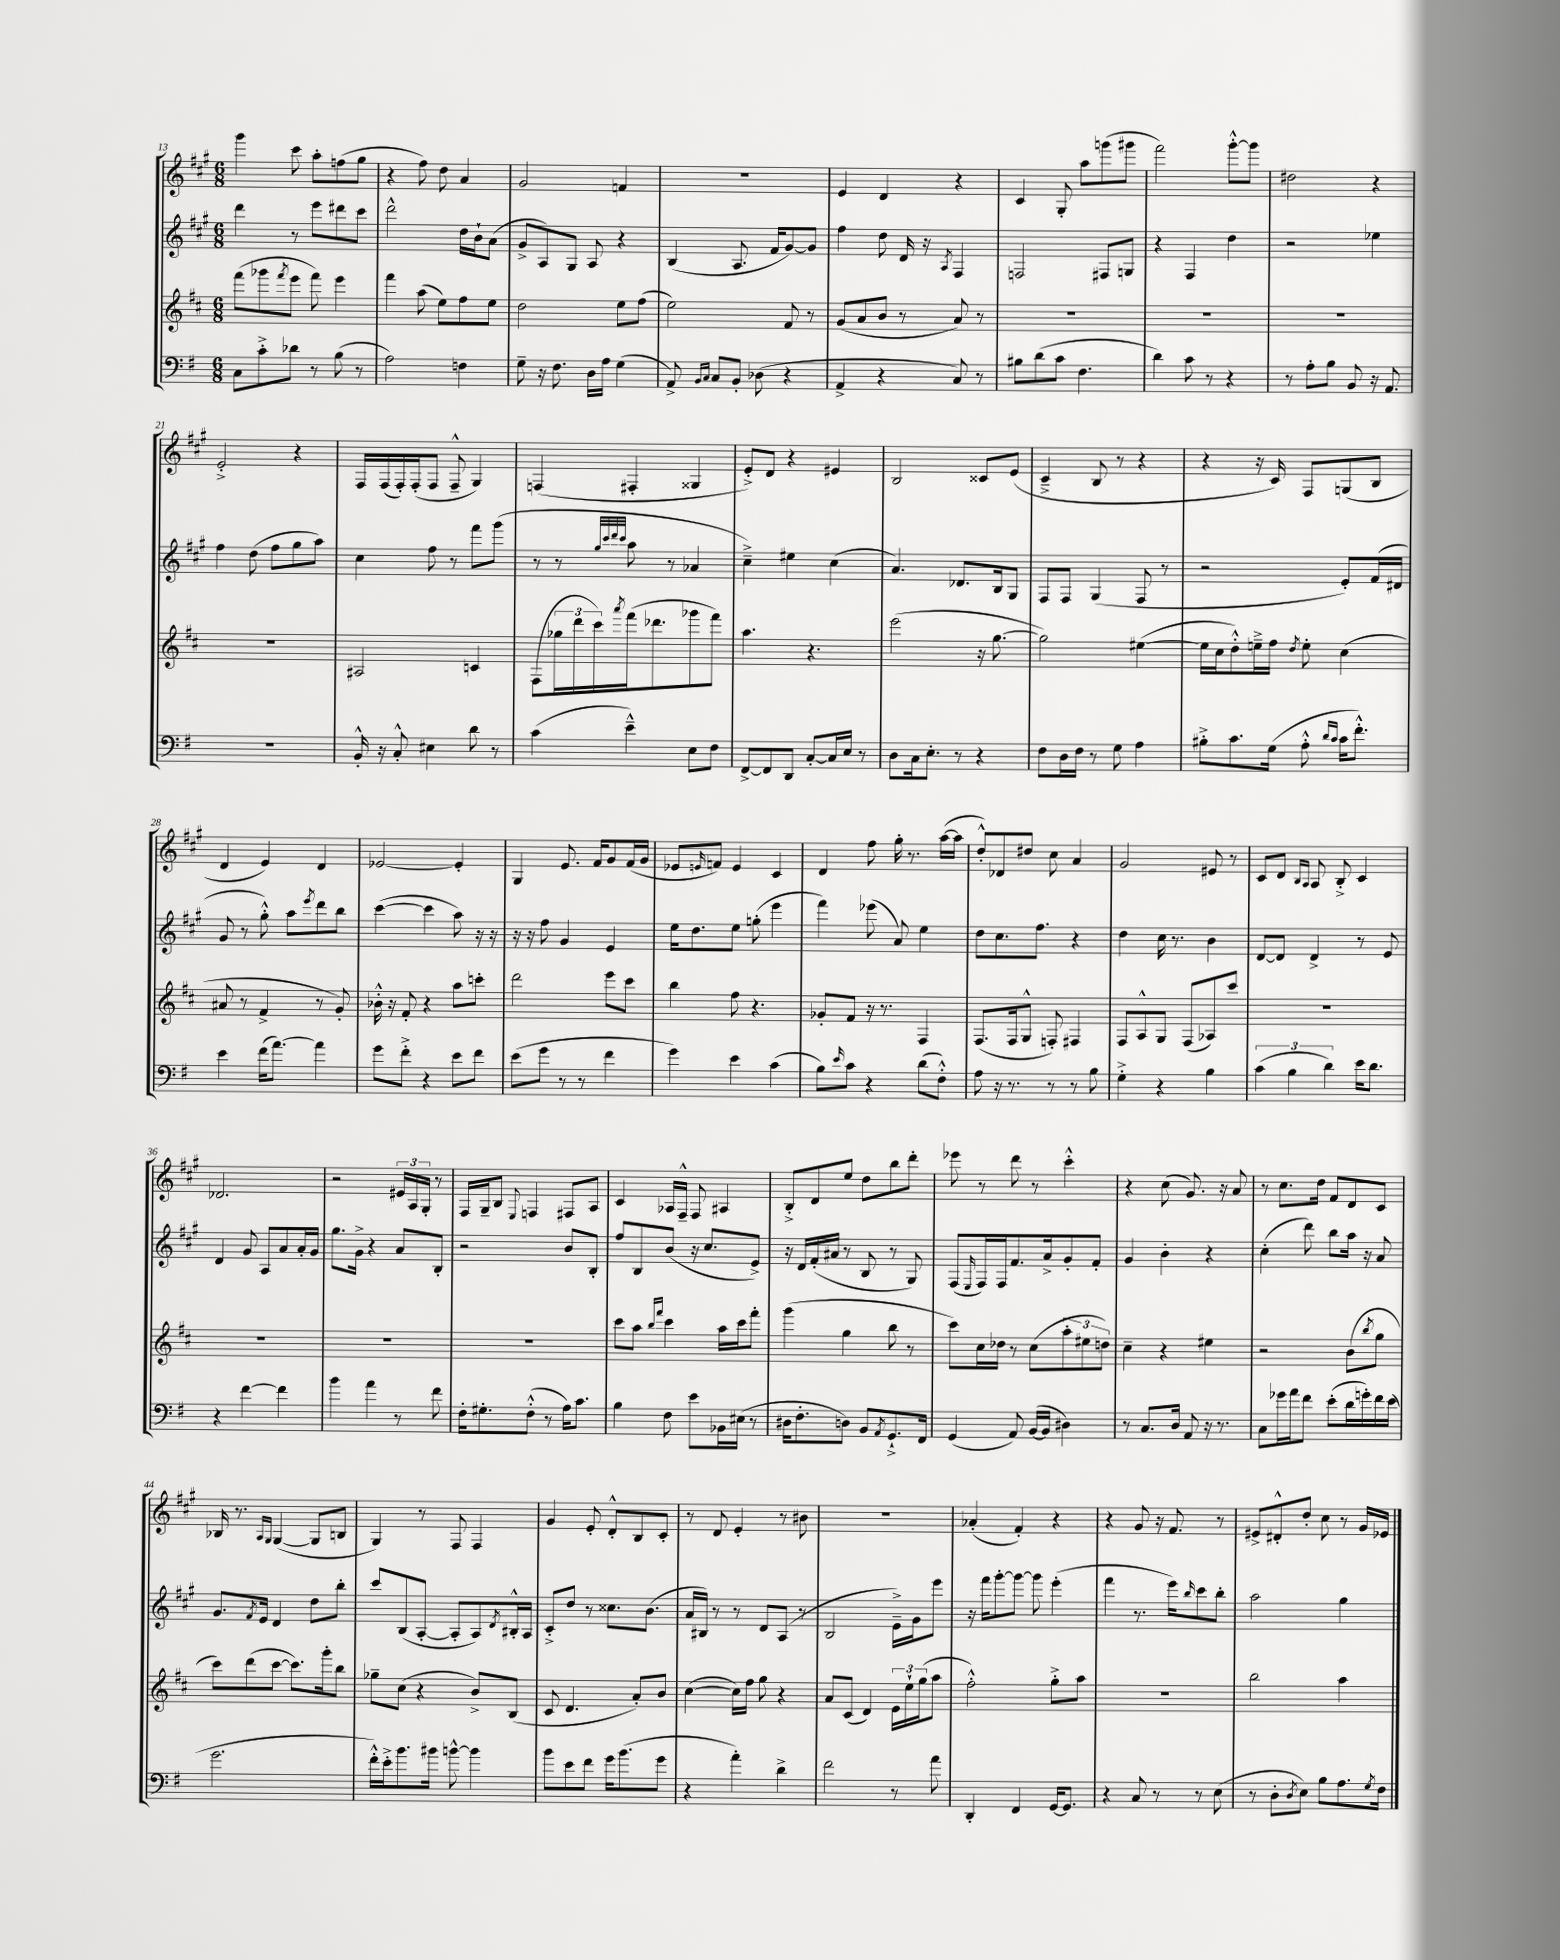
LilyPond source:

<<
\new StaffGroup <<
\new Staff = "s0" {
    \clef treble \key a \major \numericTimeSignature \time 6/8
    gis'''4 cis'''8 a''8-. f''8( gis''8 |
    r4 fis''8) d''8 a'4 |
    gis'2 f'4 |
    R2. |
    e'4 d'4 r4 |
    cis'4 gis8-. a''8 g'''8( gis'''8 |
    fis'''2) gis'''8~-.-^ gis'''8 |
    dis''2 r4 |
    e'2-.-> r4 |
    fis16 fis16( fis16-.) fis16-.( fis8 fis8---^ gis4) |
    f4( fis4-. gisis4 |
    e'8-.->) d'8 r4 eis'4 |
    b2 cisis'8 e'8( |
    cis'4---> b8 r8 r4 |
    r4 r16 cis'16) fis8 g8( b8 |
    d'4 e'4) d'4 |
    ees'2~ ees'4-. |
    gis4 e'8. fis'16 gis'8 fis'16( gis'16 |
    ees'8 \grace { e'16 } f'8) e'4 cis'4 |
    d'4 fis''8 gis''16-. r8. a''16~( a''16 |
    d''8-.-^) des'8 dis''8 cis''8 a'4 |
    gis'2 eis'8 r8 |
    cis'8 d'8 \grace { b16 a16 } a8 b8-.-> cis'4 |
    des'2. |
    r2 \tuplet 3/2 { eis'16 a16 gis16-. } r8 |
    fis16 gis16-- b8 \appoggiatura { e8 } f4 fis8 a8 |
    cis'4 aes16 fis16---^ fis8 ais4 |
    b8-.-> d'8 e''8 d''8 b''8 d'''8-. |
    ees'''8 r8 d'''8 r8 cis'''4-.-^ |
    r4 cis''8( gis'8.) r16 a'8 |
    r8 cis''8. d''16 fis'8 d'8 cis'8 |
    bes16 r8. \grace { a16 gis16 } gis4~( gis8 b8 |
    gis4) r8 fis8 fis4 |
    gis'4 e'8-. d'8-.-^ b8 cis'8-. |
    r8 d'8 e'4-. r8 bis'8 |
    R2. |
    aes'4-.( fis'4-.) r4 |
    r4 gis'8 r16 fis'8. r8 |
    eis'8-> dis'8-.-^ d''8-. cis''8 r8 gis'16 ees'16 \bar "|." |
}
\new Staff = "s1" {
    \clef treble \key a \major \numericTimeSignature \time 6/8
    d'''4 r8 e'''8 dis'''8 cis'''8 |
    d'''2-^ d''16 b'16-! a'8( |
    gis'8-> a8) gis8 a8 r4 |
    b4( a8. fis'16 gis'8~) gis'8 |
    fis''4 d''8 d'16 r16 \acciaccatura { a8 } fis4 |
    f2 fis8 g8 |
    r4 fis4 d''4 |
    r2 ees''4 |
    fis''4 d''8( fis''8 gis''8 a''8) |
    cis''4 fis''8 r8 fis'''8 gis'''8( |
    r8 r8 \grace { gis''32 cis'''32 d'''32 cis'''32 } a''8 r8 aes'4 |
    cis''4--->) eis''4 cis''4( |
    a'4.) des'8. b16 gis8 |
    fis8 fis8 gis4( fis8 r8 |
    r2 e'8-.) fis'16( dis'16 |
    gis'8 r8 gis''8-.-^) a''8 \acciaccatura { e'''8 } d'''8 b''8 |
    cis'''4~( cis'''4 a''8) r16 r16 |
    r16 r16 fis''8 gis'4 e'4 |
    e''16 d''8. e''8 g''8-.( e'''4 |
    fis'''4) ees'''8( a'8) e''4 |
    d''8 cis''8. fis''8. r4 |
    d''4 cis''16 r8. b'4 |
    d'8~ d'8 d'4-> r8 e'8 |
    d'4 gis'8 a8 a'8 a'16-. gis'16 |
    gis''8. gis'16-> r4 a'8 b8-. |
    r2 b'8 b8-. |
    fis''8 b8 b'8( r16 cis''8. e'8->) |
    r16 d'16 fis'16-.( ais'16 r8 b8 r8 gis8) |
    fis8( \grace { e16 } fis16) fis16 fis'8. a'16-> gis'8-. fis'8-. |
    gis'4 b'4-. r4 |
    cis''4-.( d'''8) b''8 a''16 r16 a'8 |
    gis'8. \acciaccatura { fis'8 } e'16 d'4 d''8 b''8-. |
    cis'''8 b8( a8~-. a8-. a8) \acciaccatura { d'8 } bis16-.-^ a16 |
    cis'8-.-> d''8 r8 cisis''8. b'8.( |
    a'16 bis16) r8 r8 d'8 a8( r8 |
    b2 e'16--->) gis'16 e'''8 |
    r16 fis'''16 gis'''8~-. gis'''8~ gis'''8 e'''4-.( |
    fis'''4 r8. e'''16) \grace { b''16 } cis'''8 b''8-. |
    a''2 gis''4 \bar "|." |
}
\new Staff = "s2" {
    \clef treble \key d \major \numericTimeSignature \time 6/8
    fis'''8( ges'''8 \acciaccatura { fis'''8 } e'''8 fis'''8) e'''4 |
    fis'''4 a''8( e''8) fis''8 e''8 |
    d''2 e''8 fis''8( |
    e''2) fis'8 r8 |
    g'8( a'8 b'8 r8 a'8) r8 |
    R2. |
    R2. |
    R2. |
    R2. |
    ais2 c'4 |
    fis8( \tuplet 3/2 { ges''16 d'''16 cis'''16) } \acciaccatura { a'''8 } fis'''16( des'''8. ges'''8 fis'''8) |
    a''4. r4. |
    e'''2( r16 g''8.~ |
    g''2) eis''4~( |
    eis''16 cis''16 d''8-.-^) e''16---> fis''16 \acciaccatura { d''8 } e''8-. cis''4( |
    ais'8 r8 fis'4-> r8 g'8-.) |
    bes'16-.-^ r16 fis'8-. r4 a''8 c'''8-. |
    d'''2 e'''8 cis'''8 |
    b''4 fis''8 r4. |
    ges'8-. fis'8 r16 r8. fis4 |
    fis8.( fis16 g8-^ f8-.) fis4 |
    fis8 a8-^ g8 fis8( aes8) cis'''8 |
    R2. |
    R2. |
    R2. |
    R2. |
    cis'''8 a''8 \grace { b''16 fis'''16 } cis'''4 a''16 cis'''16 fis'''8-. |
    g'''4( g''4 b''8 r8 |
    cis'''8) cis''16 des''16 r8 cis''8( \tuplet 3/2 { a''8-. eis''8 d''8) } |
    cis''4-- r4 eis''4 |
    r2 b'8( \acciaccatura { b''8 } g''8 |
    cis'''8) d'''8( cis'''8~ cis'''8.) g'''16-. b''8 |
    ges''8-- cis''8( r4 b'8->) b8( |
    cis'8 d'4. a'8-.) b'8 |
    cis''4~( cis''16) fis''16 g''8 r4 |
    a'8 cis'8( d'4) \tuplet 3/2 { e'16 e''16-! g''16( } a''8 |
    fis''2-.-^) g''8-.-> a''8 |
    R2. |
    b''2 a''4 \bar "|." |
}
\new Staff = "s3" {
    \clef bass \key g \major \numericTimeSignature \time 6/8
    c8 c'8-.-> des'8 r8 b8( r8 |
    a2) f4 |
    g8-- r16 fis8. d16 a16 g4( |
    a,8->) \grace { b,16 c16 } c8 b,8-. des8( r4 |
    a,4-> r4 c8) r8 |
    bis8 d'8( c'8 fis4. |
    d'4) c'8 r8 r4 |
    r8 a8-. b8 b,8 r16 a,8. |
    R2. |
    b,16-.-^ r16 c8-.-^ eis4 d'8 r8 |
    c'4( e'4---^) e8 fis8 |
    fis,8~-> fis,8 d,8 c8~-. c16 e16 r8 |
    d8 c16 e8.-. r8 r4 |
    fis8 d16 fis16 r8 g8 a4 |
    bis8-.-> c'8. g16( a8-.-^ \grace { d'16 c'16 } c'16 fis'8.-.-^) |
    e'4 fis'16( a'8.~) a'4 |
    g'8 fis'8-.-> r4 e'8 fis'8 |
    e'8( g'8 r8 r8 fis'4 |
    g'4) e'4 c'4( |
    b8) \grace { e'16 } c'8 r4 d'8( fis8-.-^) |
    a8 r16 r8. r8 r8 b8 |
    g4-.-> r4 b4 |
    \tuplet 3/2 { c'4( b4 d'4) } e'16 d'8. |
    r4 fis'4~ fis'4 |
    b'4 a'4 r8 fis'8 |
    fis16-. gis8.-. fis8-.-^( r8 a16) c'8. |
    b4 fis8 e'8 bes,16 eis16( r8 |
    dis16 fis8.-. d8) b,8 \acciaccatura { a,8 } g,8.-!-> fis,16 |
    g,4( a,8) b,16~( b,16 dis4) |
    r8 c8. d16 a,8 r16 r8. |
    c8 ges'16 a'16 fis'8 e'8-.( d'16 g'16-.) fis'16 e'16( |
    g'2. |
    fis'16-.-^) e'16-.-> b'8. bis'16 b'8~-^ b'4 |
    b'8 e'8 fis'8 g'16 b'8.( g'8 |
    r4 a'4-.) d'4-> |
    fis'2 r8 a'8 |
    d,4-. fis,4 g,16~ g,8. |
    r4 c8 r8 r8 e8( |
    r8 d8-. \acciaccatura { d8 } e8) b8 a8. \acciaccatura { g8 } fis16 \bar "|." |
}
>>
>>
\layout { \context { \Score currentBarNumber = #13 } }
